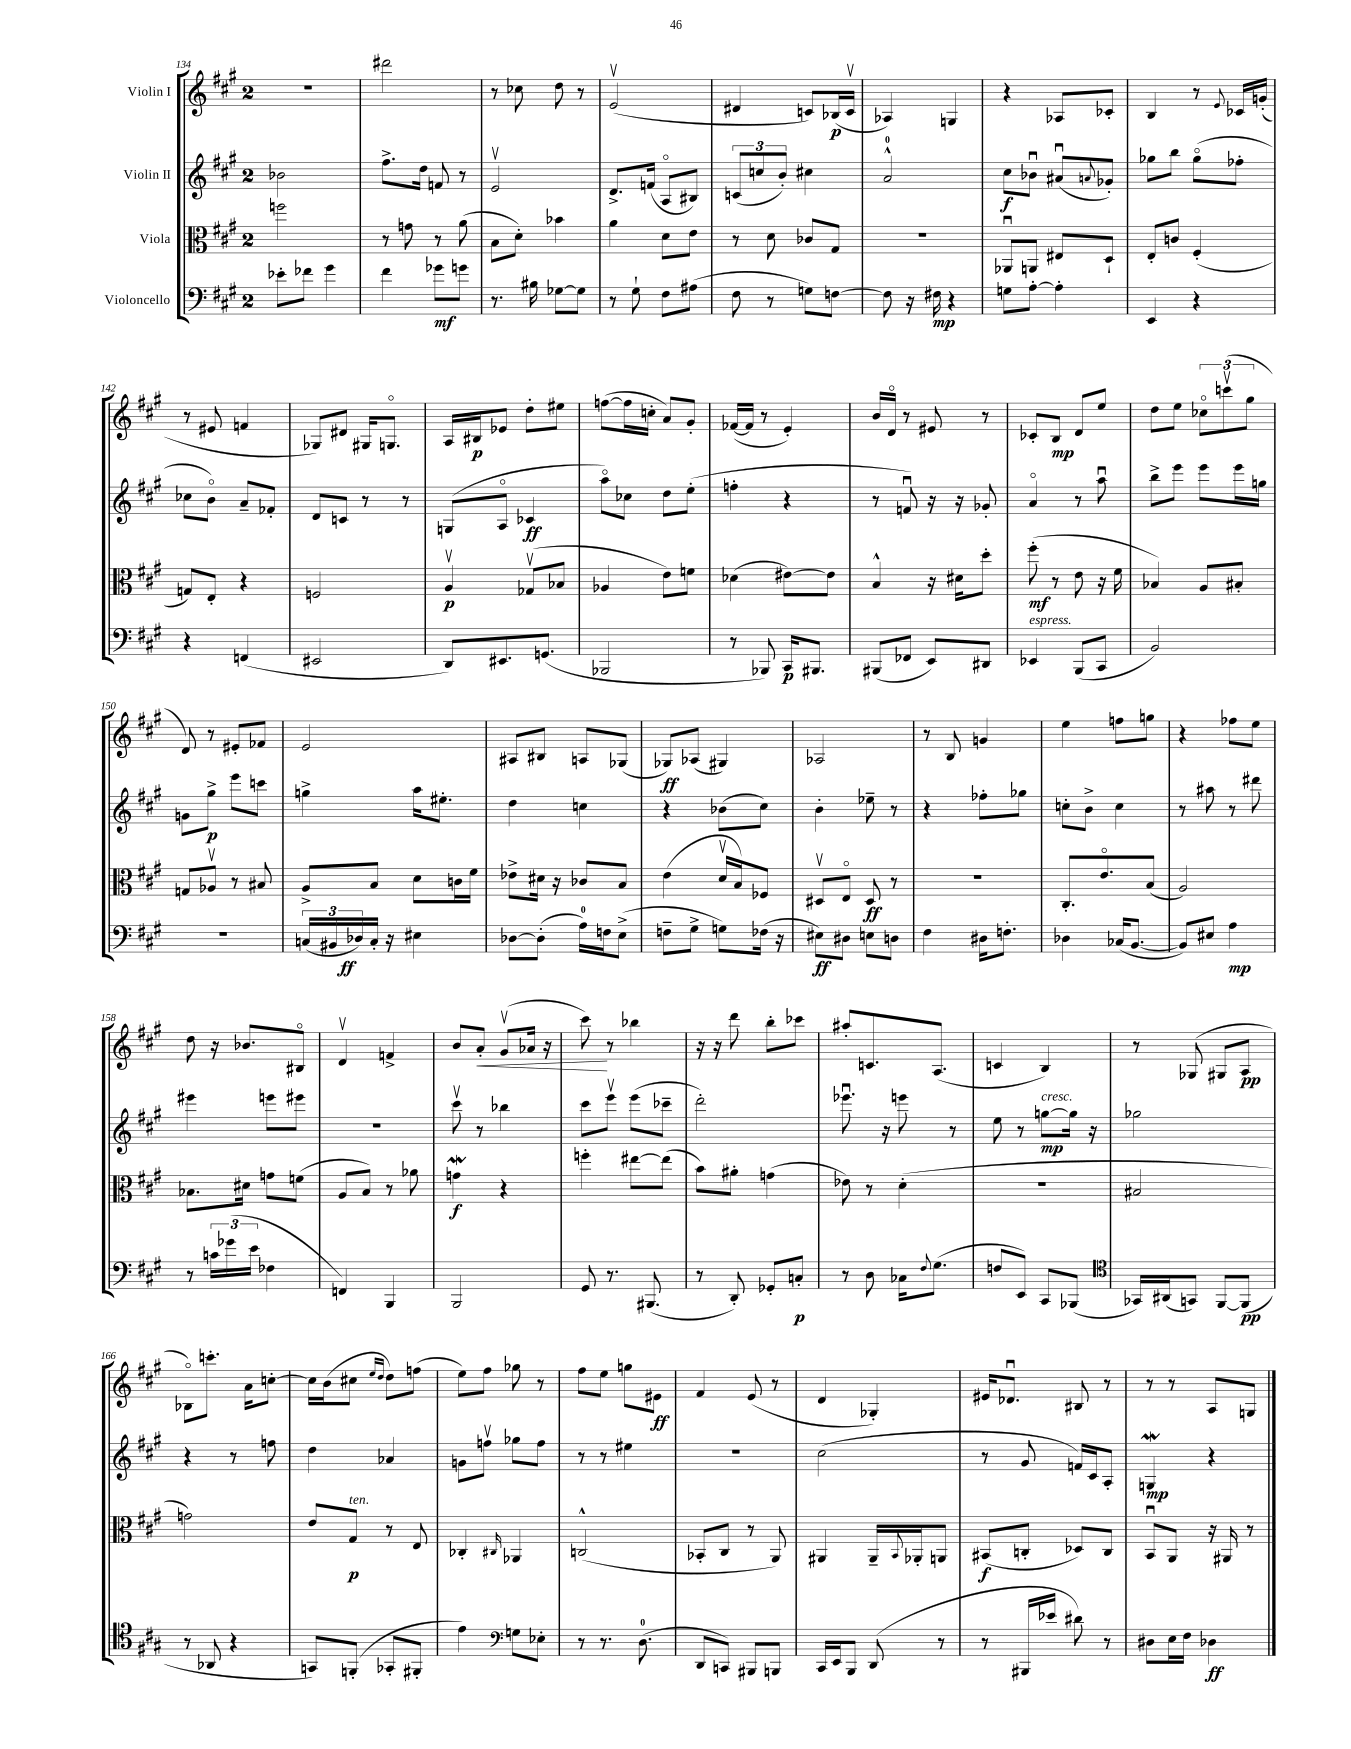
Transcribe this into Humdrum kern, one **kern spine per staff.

**kern	**dynam	**kern	**dynam	**kern	**dynam	**kern	**dynam
*part4	*part4	*part3	*part3	*part2	*part2	*part1	*part1
*staff4	*staff4	*staff3	*staff3	*staff2	*staff2	*staff1	*staff1
*I"Violoncello	*	*I"Viola	*	*I"Violin II	*	*I"Violin I	*
*clefF4	*	*clefC3	*	*clefG2	*	*clefG2	*
*k[f#c#g#]	*	*k[f#c#g#]	*	*k[f#c#g#]	*	*k[f#c#g#]	*
*M2/4	*	*M2/4	*	*M2/4	*	*M2/4	*
=134	=134	=134	=134	=134	=134	=134	=134
8e-X'\L	.	2ffn\	.	2b-X\	.	2r	.
8f-X\J	.	.	.	.	.	.	.
4g#\	.	.	.	.	.	.	.
=135	=135	=135	=135	=135	=135	=135	=135
4f#\	.	8r	.	8.ff#^\L	.	2ddd#X\	.
.	.	8gn\	.	.	.	.	.
.	.	.	.	16dd\Jk	.	.	.
8g-X\L	mf	8r	.	8fn/	.	.	.
8gn\J	.	(8a\	.	8r	.	.	.
=136	=136	=136	=136	=136	=136	=136	=136
8.r	.	8B\L	.	2ev/	.	8r	.
.	.	8d'\J)	.	.	.	8cc-X\	.
16B#X\	.	.	.	.	.	.	.
[8G-X\L	.	4b-X\	.	.	.	8dd\	.
8G-\J]	.	.	.	.	.	8r	.
=137	=137	=137	=137	=137	=137	=137	=137
8r	.	4a\	.	8.d^/L	.	(2ev/	.
8G#`\	.	.	.	.	.	.	.
.	.	.	.	(16fn/Jk	.	.	.
8F#\L	.	8d\L	.	8A/L	.	.	.
(8A#X\J	.	8e\J	.	8B#X/J)	.	.	.
=138	=138	=138	=138	=138	=138	=138	=138
8F#\	.	8r	.	(12cn/L	.	4d#X/	.
.	.	.	.	12ccn/	.	.	.
8r	.	8d\	.	.	.	.	.
.	.	.	.	12b'/J)	.	.	.
8Gn\L)	.	8c-X/L	.	4cc#X\	.	8cn/L)	.
[8Fn\J	.	8G#/J	.	.	.	(16B-X/L	p
.	.	.	.	.	.	16cv/JJ	.
=139	=139	=139	=139	=139	=139	=139	=139
8F\]	.	2r	.	2a^^/	.	4A-X/)	.
16r	.	.	.	.	.	.	.
16F#X\	mp	.	.	.	.	.	.
4r	.	.	.	.	.	4Gn/	.
=140	=140	=140	=140	=140	=140	=140	=140
8Gn\L	.	8AA-Xu/L	.	8cc#\L	f	4r	.
[8A'\J	.	8AAn/J	.	8b-Xu\J	.	.	.
4A'\]	.	8E#X/L	.	(8a#Xu/L	.	8A-X/L	.
.	.	.	.	8qqan/	.	.	.
.	.	8D`/J	.	8g-X'/J)	.	8c-X'/J	.
=141	=141	=141	=141	=141	=141	=141	=141
4EE/	.	8E'/L	.	8gg-X\L	.	4B/	.
.	.	8cn/J	.	8bb\J	.	.	.
4r	.	(4F#'/	.	(8gg-\L	.	8r	.
.	.	.	.	.	.	8qqe/	.
.	.	.	.	8ff-X'\J	.	16c-X/LL	.
.	.	.	.	.	.	(16gn'/JJ	.
!!LO:LB:g=z
=142	=142	=142	=142	=142	=142	=142	=142
4r	.	8Gn/L)	.	8cc-X\L	.	8r	.
.	.	8E'/J	.	8b\J)	.	8e#X/	.
(4FFn/	.	4r	.	8a~/L	.	4fn/	.
.	.	.	.	8f-X'/J	.	.	.
=143	=143	=143	=143	=143	=143	=143	=143
2EE#X/	.	2Fn/	.	8d/L	.	8G-X/L)	.
.	.	.	.	8cn/J	.	8d#X/J	.
.	.	.	.	8r	.	16G#X/KL	.
.	.	.	.	.	.	8.Gn/J	.
.	.	.	.	8r	.	.	.
=144	=144	=144	=144	=144	=144	=144	=144
8DD/L)	.	4Av/	p	(8Gn/L	.	16A/LL	.
.	.	.	.	.	.	16B#X/J	p
8.EE#X/	.	.	.	8A/J	.	8e-X/J	.
.	.	(8G-Xv/L	.	4c-X/	ff	8dd'\L	.
(8.GGn/J	.	.	.	.	.	.	.
.	.	8B-X/J	.	.	.	8ee#X\J	.
=145	=145	=145	=145	=145	=145	=145	=145
2BBB-X/	.	4A-X/	.	8aa\L)	.	([8ffn\L	.
.	.	.	.	8cc-X\J	.	16ff\L]	.
.	.	.	.	.	.	16ccn'\JJ	.
.	.	8e\L)	.	8dd\L	.	8a/L)	.
.	.	8fn\J	.	(8ee'\J	.	8g#'/J	.
=146	=146	=146	=146	=146	=146	=146	=146
8r	.	(4d-X\	.	4ffn'\	.	([16f-X/LL	.
.	.	.	.	.	.	16f-/JJ]	.
8BBB-X/)	.	.	.	.	.	8r	.
16CC#/KL	p	[8e#X\L)	.	4r	.	4e'/)	.
8.BBB#X/J	.	.	.	.	.	.	.
.	.	8e#\J]	.	.	.	.	.
=147	=147	=147	=147	=147	=147	=147	=147
(8BBB#X/L	.	4B^^/	.	8r	.	16b/LL	.
.	.	.	.	.	.	16d/JJ	.
8FF-X/J	.	.	.	8fnu/)	.	8r	.
8EE/L)	.	16r	.	16r	.	8e#X/	.
.	.	16d#X\KL	.	16r	.	.	.
8DD#X/J	.	8dd'\J	.	8g-X'/	.	8r	.
=148	=148	=148	=148	=148	=148	=148	=148
!LO:TX:a:i:t=espress.	!	!	!	!	!	!	!
4EE-X/	.	(8ff#'\	mf	4a/	.	8c-X'/L	.
.	.	8r	.	.	.	8B/J	mp
(8BBB/L	.	8e\	.	8r	.	8d/L	.
8CC#/J	.	16r	.	8aau\	.	8ee/J	.
.	.	16f#\	.	.	.	.	.
=149	=149	=149	=149	=149	=149	=149	=149
2BB/)	.	4B-X/)	.	8bb^\L	.	8dd\L	.
.	.	.	.	8eee\J	.	8ee\J	.
.	.	8A/L	.	8eee\L	.	12cc-X\L	.
.	.	.	.	.	.	(12cccnv\	.
.	.	8B#X'/J	.	16eee\L	.	.	.
.	.	.	.	.	.	12gg#\J	.
.	.	.	.	16ggn\JJ	.	.	.
!!LO:LB:g=z
=150	=150	=150	=150	=150	=150	=150	=150
2r	.	8Gn/L	.	8gn\L	.	8d/)	.
.	.	8A-Xv/J	.	8gg#^\J	p	8r	.
.	.	8r	.	8eee\L	.	8e#X'/L	.
.	.	8B#X/	.	8cccn\J	.	8f-X/J	.
=151	=151	=151	=151	=151	=151	=151	=151
(24Cn/LL	.	8A^/L	.	4ggn^\	.	2e/	.
24BB#X/	.	.	.	.	.	.	.
24D-X/)	ff	.	.	.	.	.	.
16C'/JJ	.	8B/J	.	.	.	.	.
16r	.	.	.	.	.	.	.
4E#X\	.	8d\L	.	16aa\KL	.	.	.
.	.	.	.	8.ee#X'\J	.	.	.
.	.	16cn\L	.	.	.	.	.
.	.	16f#\JJ	.	.	.	.	.
=152	=152	=152	=152	=152	=152	=152	=152
[8D-X\L	.	8e-X^\L	.	4dd\	.	8A#X/L	.
(8D-'\J]	.	16d#X\Jk	.	.	.	8B#X/J	.
.	.	16r	.	.	.	.	.
16A\LL)	.	8c-X/L	.	4ccn\	.	8An/L	.
16Fn\J	.	.	.	.	.	.	.
(8E^\J	.	8B/J	.	.	.	(8G-X/J	.
=153	=153	=153	=153	=153	=153	=153	=153
8Fn~\L	.	(4e\	.	4r	.	8G-X/L)	ff
8G#^\J	.	.	.	.	.	(8A-X/J	.
8Gn\L)	.	16dv/LL	.	(8b-X\L	.	4G#X/)	.
.	.	16B/J)	.	.	.	.	.
(16F-X\Jk	.	8F-X/J	.	8cc#\J)	.	.	.
16r	.	.	.	.	.	.	.
=154	=154	=154	=154	=154	=154	=154	=154
8E#X\L)	ff	8D#Xv/L	.	4b'\	.	2A-X/	.
8D#X\J	.	8E/J	.	.	.	.	.
8En\L	.	8D#/	ff	8ee-X~\	.	.	.
8Dn\J	.	8r	.	8r	.	.	.
=155	=155	=155	=155	=155	=155	=155	=155
4F#\	.	2r	.	4r	.	8r	.
.	.	.	.	.	.	8B/	.
16D#X\KL	.	.	.	8ff-X'\L	.	4gn/	.
8.Fn'\J	.	.	.	.	.	.	.
.	.	.	.	8gg-X\J	.	.	.
=156	=156	=156	=156	=156	=156	=156	=156
4D-X\	.	8.C#'/L	.	8ccn'\L	.	4ee\	.
.	.	.	.	8b^\J	.	.	.
.	.	8.e/	.	.	.	.	.
(16C-X/KL	.	.	.	4cc\	.	8ffn\L	.
[8.BB/J	.	.	.	.	.	.	.
.	.	(8B/J	.	.	.	8ggn\J	.
=157	=157	=157	=157	=157	=157	=157	=157
8BB/L])	.	2A/)	.	8r	.	4r	.
8E#X/J	.	.	.	8aa#X\	.	.	.
4A\	mp	.	.	8r	.	8ff-X\L	.
.	.	.	.	8ddd#X\	.	8ee\J	.
!!LO:LB:g=z
=158	=158	=158	=158	=158	=158	=158	=158
8r	.	8.B-X\L	.	4eee#X\	.	8dd\	.
24cn\LL	.	.	.	.	.	16r	.
(24g-X\	.	.	.	.	.	.	.
.	.	16d#X\Jk	.	.	.	8.b-X/L	.
24e\JJ	.	.	.	.	.	.	.
4F-X\	.	8gn\L	.	8eeen\L	.	.	.
.	.	(8fn\J	.	8eee#X\J	.	8B#X/J	.
=159	=159	=159	=159	=159	=159	=159	=159
4FFn/)	.	8A/L	.	2r	.	4dv/	.
.	.	8B/J)	.	.	.	.	.
4BBB/	.	8r	.	.	.	4fn^/	.
.	.	8a-X\	.	.	.	.	.
=160	=160	=160	=160	=160	=160	=160	=160
2BBB/	.	4gnw\	f	8ccc#v\	.	8b/L	.
!	!	!	!	!	!	!	!LO:HP:b
.	.	.	.	8r	.	8a'/J	<
.	.	4r	.	4bb-X\	.	(8g#v/L	.
.	.	.	.	.	.	16a-X/Jk	.
.	.	.	.	.	.	16r	.
=161	=161	=161	=161	=161	=161	=161	=161
8GG#/	.	4ffn'\	.	8ccc#\L	.	8ccc#\)	.
8.r	.	.	.	8eeev\J	.	8r	[
.	.	[8ee#X\L	.	(8eee\L	.	4bb-X\	.
(8.BBB#X/	.	.	.	.	.	.	.
.	.	(8ee#\J]	.	8ccc-X~\J	.	.	.
=162	=162	=162	=162	=162	=162	=162	=162
8r	.	8b\L)	.	2ddd'\)	.	16r	.
.	.	.	.	.	.	16r	.
8DD'/)	.	8a#X'\J	.	.	.	8ddd\	.
8GG-X'/L	.	(4gn\	.	.	.	8bb'\L	.
8Cn'/J	p	.	.	.	.	8ccc-X\J	.
=163	=163	=163	=163	=163	=163	=163	=163
8r	.	8e-X\)	.	8.eee-Xu\	.	8aa#X'/L	.
8D\	.	8r	.	.	.	8.cn/	.
.	.	.	.	16r	.	.	.
16C-X\KL	.	(4d'\	.	8eeen\	.	.	.
8qqF#/	.	.	.	.	.	.	.
(8.G#\J	.	.	.	.	.	(8.A/J	.
.	.	.	.	8r	.	.	.
=164	=164	=164	=164	=164	=164	=164	=164
8Fn/L	.	2r	.	8ee\	.	4cn/	.
8EE/J)	.	.	.	8r	.	.	.
!	!	!	!	!LO:TX:a:i:t=cresc.	!	!	!
8CC#/L	.	.	.	[8ggn\L	mp	4B/)	.
(8BBB-X/J	.	.	.	16gg\Jk]	.	.	.
.	.	.	.	16r	.	.	.
=165	=165	=165	=165	=165	=165	=165	=165
*clefC4	*	*	*	*	*	*	*
16GG-X/LL)	.	2B#X/	.	2gg-X\	.	8r	.
(16AA#X/J	.	.	.	.	.	.	.
8GGn/J)	.	.	.	.	.	(8G-X/	.
[8FF#/L	.	.	.	.	.	8G#X/L	.
(8FF#/J]	pp	.	.	.	.	8A/J	pp
!!LO:LB:g=z
=166	=166	=166	=166	=166	=166	=166	=166
8r	.	2gn\)	.	4r	.	8B-X\L)	.
8AA-X/	.	.	.	.	.	8.cccn'\J	.
4r	.	.	.	8r	.	.	.
.	.	.	.	.	.	16a\KL	.
.	.	.	.	8ffn\	.	[8ccn'\J	.
=167	=167	=167	=167	=167	=167	=167	=167
8GGn/L)	.	8e/L	.	4dd\	.	16cc\LL]	.
.	.	.	.	.	.	(16b\J	.
!	!	!LO:TX:a:i:t=ten.	!	!	!	!	!
(8FFn'/J	.	8G#/J	p	.	.	8cc#X\J	.
.	.	.	.	.	.	16qqee/LL	.
.	.	.	.	.	.	16qqdd/JJ	.
8GG-X'/L	.	8r	.	4a-X/	.	8dd\L)	.
8FF#X'/J	.	8E/	.	.	.	(8ffn\J	.
=168	=168	=168	=168	=168	=168	=168	=168
4e\)	.	4C-X'/	.	8gn\L	.	8ee\L)	.
.	.	.	.	8ffnv\J	.	8ff#\J	.
*clefF4	*	*	*	*	*	*	*
.	.	16qqC#X/	.	.	.	.	.
8Gn\L	.	4AA-X/	.	8gg-X\L	.	8gg-X\	.
8E-X'\J	.	.	.	8ff\J	.	8r	.
=169	=169	=169	=169	=169	=169	=169	=169
8r	.	(2Cn^^/	.	8r	.	8ff#\L	.
8.r	.	.	.	8r	.	8ee\J	.
.	.	.	.	4ee#X\	.	8ggn\L	.
(8.D\	.	.	.	.	.	.	.
.	.	.	.	.	.	8e#X\J	ff
=170	=170	=170	=170	=170	=170	=170	=170
8DD/L	.	8BB-X'/L	.	2r	.	4f#/	.
8CCn/J)	.	8C#/J	.	.	.	.	.
8BBB#X/L	.	8r	.	.	.	(8e/	.
8BBBn/J	.	8AA/)	.	.	.	8r	.
=171	=171	=171	=171	=171	=171	=171	=171
16CC#/LL	.	4AA#X/	.	(2cc#\	.	4d/	.
16EE/J	.	.	.	.	.	.	.
8BBB/J	.	.	.	.	.	.	.
(8DD/	.	16AA#~/LL	.	.	.	4G-X'/)	.
.	.	8qqBB/	.	.	.	.	.
.	.	16AA-X'/J	.	.	.	.	.
8r	.	8AAn/J	.	.	.	.	.
=172	=172	=172	=172	=172	=172	=172	=172
8r	.	(8BB#X/L	f	8r	.	16e#X/KL	.
.	.	.	.	.	.	8.d-Xu/J	.
16BBB#X/LL	.	8Cn'/J	.	8g#/	.	.	.
16e-X/JJ	.	.	.	.	.	.	.
8d#X\)	.	8D-X/L)	.	16fn/LL)	.	8B#X/	.
.	.	.	.	16c#/J	.	.	.
8r	.	8C/J	.	8A'/J	.	8r	.
=173	=173	=173	=173	=173	=173	=173	=173
8D#X\L	.	8BBu/L	.	4Gnw/	mp	8r	.
16E\L	.	8AA/J	.	.	.	8r	.
16F#\JJ	.	.	.	.	.	.	.
4D-X\	ff	16r	.	4r	.	8A/L	.
.	.	16AA#X/	.	.	.	.	.
.	.	8r	.	.	.	8Gn/J	.
==	==	==	==	==	==	==	==
*-	*-	*-	*-	*-	*-	*-	*-
